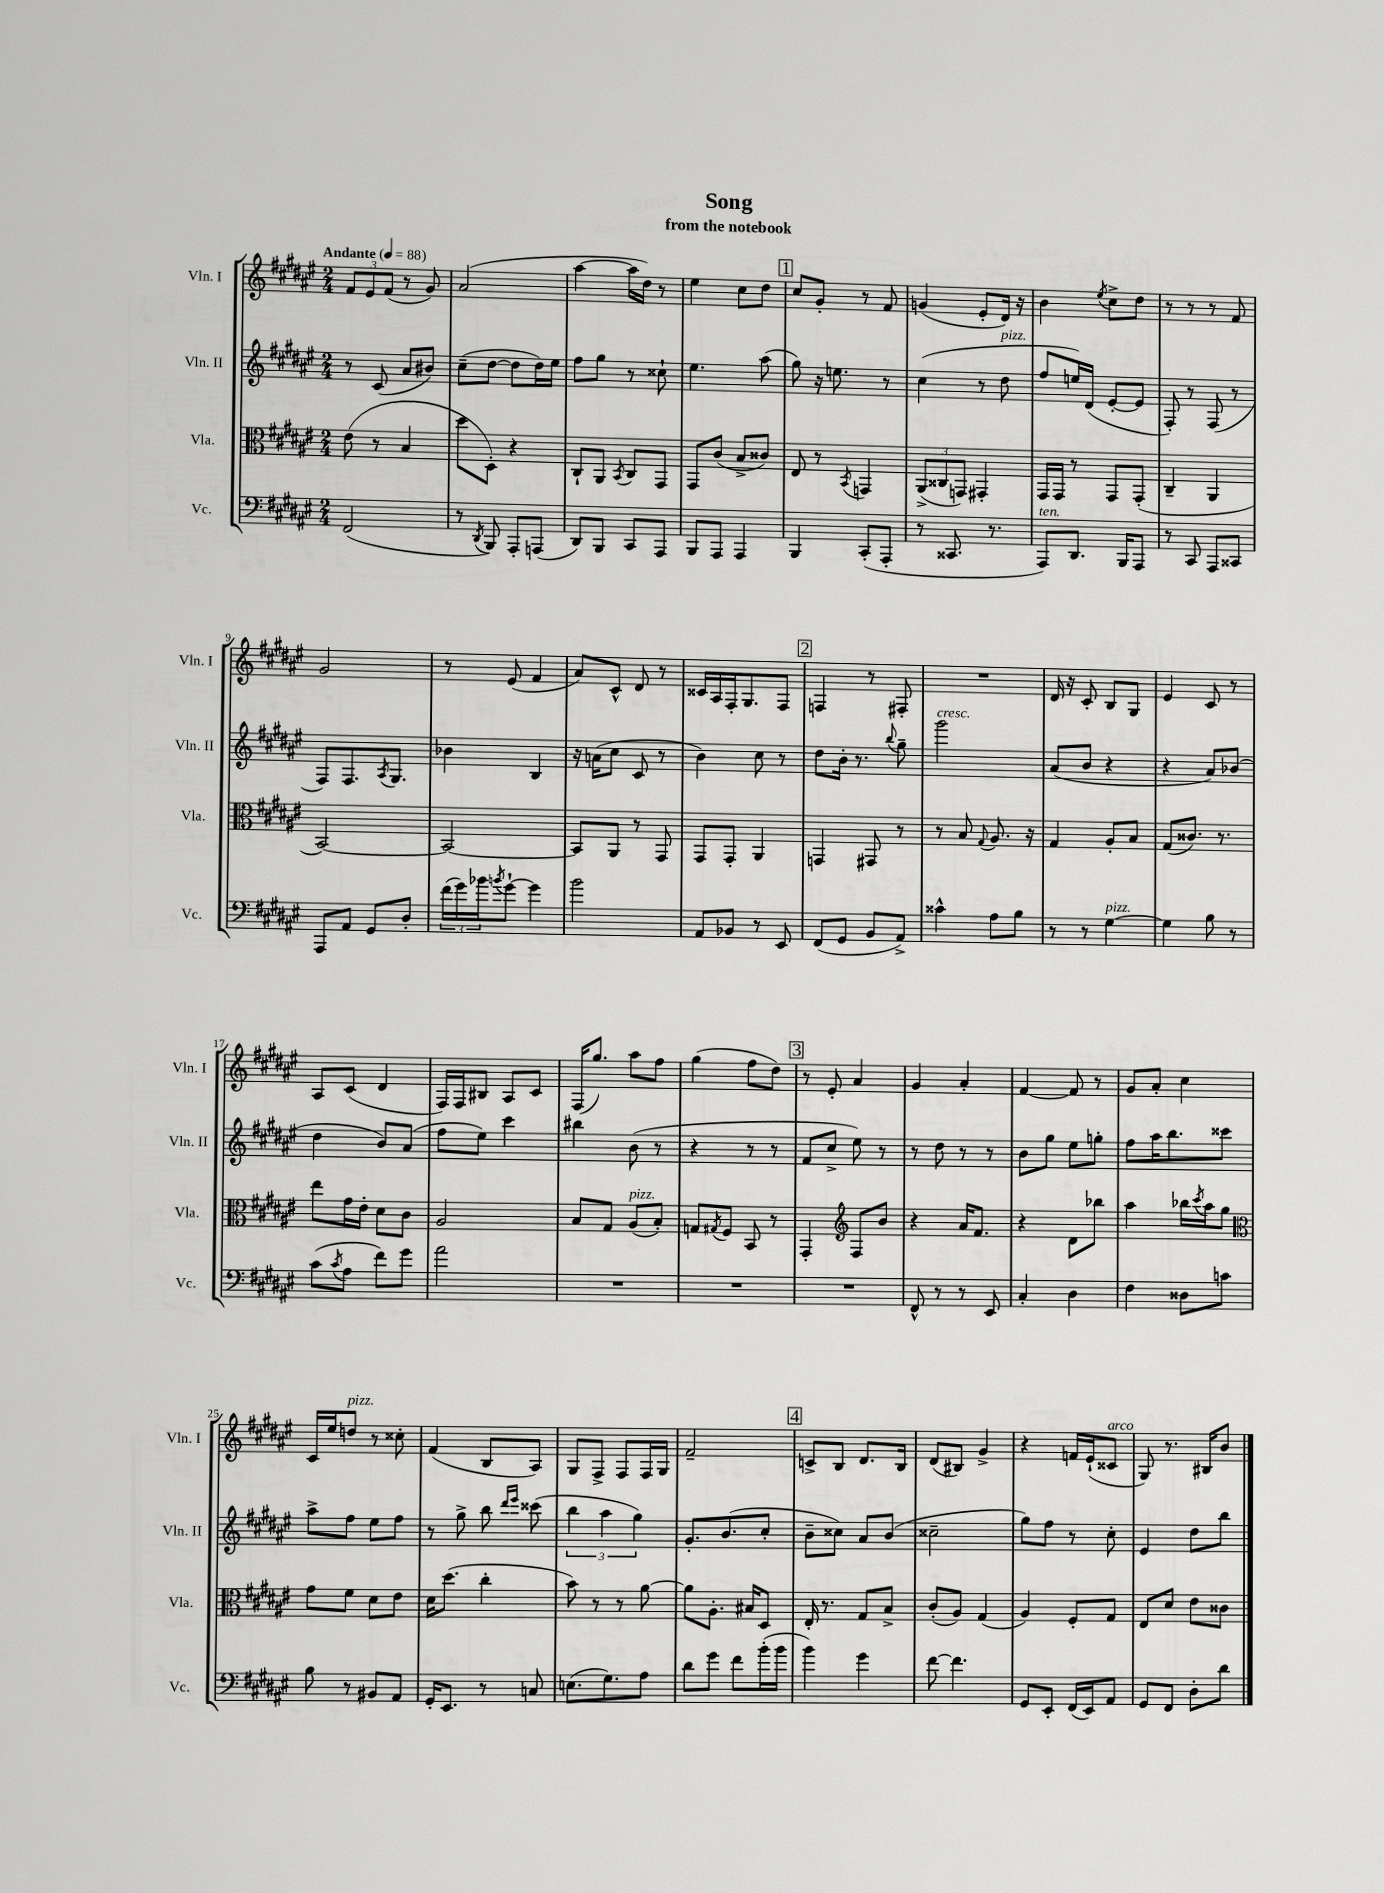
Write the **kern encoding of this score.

**kern	**kern	**kern	**kern
*part4	*part3	*part2	*part1
*staff4	*staff3	*staff2	*staff1
*I"Vc.	*I"Vla.	*I"Vln. II	*I"Vln. I
*I'Vc.	*I'Vla.	*I'Vln. II	*I'Vln. I
*clefF4	*clefC3	*clefG2	*clefG2
*k[f#c#g#d#a#e#]	*k[f#c#g#d#a#e#]	*k[f#c#g#d#a#e#]	*k[f#c#g#d#a#e#]
*M2/4	*M2/4	*M2/4	*M2/4
*MM88	*MM88	*MM88	*MM88
=1	=1	=1	=1
!	!	!	!LO:TX:a:B:t=Andante
(2FF#/	(8e#\	8r	12f#/L
.	.	.	12e#/
.	8r	(8c#/	.
.	.	.	(12f#/J
.	4B/	8a#/L	8r
.	.	8b#X/J)	8g#/)
=2	=2	=2	=2
8r	8dd#\L	(8cc#~\L	(2a#/
8qDD#/	.	.	.
8BBB/)	8D#'\J)	[8dd#\J	.
8AAA#'/L	4r	8dd#\L]	.
(8AAAn/J	.	16dd#\L)	.
.	.	16ee#\JJ	.
=3	=3	=3	=3
8DD#/L)	8C#`/L	8ff#\L	[4aa#\
8BBB/J	8AA#/J	8gg#\J	.
.	8qBB/	.	.
8CC#/L	8C#/L	8r	16aa#\LL]
.	.	.	16dd#\JJ)
8AAA#/J	8GG#/J	8cc##X`\	8r
=4	=4	=4	=4
8BBB/L	8GG#/L	4.ee#\	4ee#\
8AAA#/J	(8c#/J	.	.
4AAA#/	8B^/L	.	8cc#\L
.	8c##X/J)	(8aa#\	8dd#\J
!!LO:REH:place=s1:t=1
=5	=5	=5	=5
4BBB/	8E#/	8gg#\)	8cc#/L
.	8r	16r	8g#'/J
.	.	8.een\	.
.	8qBB/	.	.
(8CC#'/L	4GGn/	.	8r
8AAA#'/J	.	8r	8f#/
=6	=6	=6	=6
8r	(12AA#^/L	(4cc#\	(4gn/
.	12C##X/	.	.
8.CC##X/	.	.	.
.	12GGn/J)	.	.
.	4GG#X'/	8r	8e#'/L
8.r	.	.	.
!	!	!LO:TX:a:i:t=pizz.	!
.	.	8dd#\	16d#/Jk)
.	.	.	16r
=7	=7	=7	=7
!LO:TX:a:i:t=ten.	!	!	!
8AAA#/L)	16GG#/LL	8ff#/L	4b\
.	16GG#/JJ	.	.
8.DD#/J	8r	16een/L)	.
.	.	(16d#/JJ	.
.	.	.	8qee#/
.	8GG#/L	[8e#'/L	8cc#^\L
16BBB/KL	.	.	.
8AAA#/J	(8GG#'/J	8e#/J]	8dd#\J
=8	=8	=8	=8
8r	4C#~/	8F#'/)	8r
8CC#/	.	8r	8r
8AAA#/L	4AA#/	(8F#/	8r
8CC##X/J	.	8r	8f#/
!!LO:LB:g=z
=9	=9	=9	=9
8AAA#/L	[2BB/)	8F#/L)	2g#/
8AA#/J	.	8.F#/	.
8GG#/L	.	.	.
.	.	8qA#/	.
.	.	8.G#/J	.
8D#'/J	.	.	.
=10	=10	=10	=10
(24f#\LL	2BB/_	4b-X\	8r
24g#\)	.	.	.
24b-X\J	.	.	.
8qbn/	.	.	.
[8g#`\J	.	.	(8e#/
4g#\]	.	4B/	4f#/
=11	=11	=11	=11
2b\	8BB/L]	16r	8a#/L)
.	.	(16an\KL	.
.	8AA#/J	8cc#\J	8c#^^/J
.	8r	8c#/	8d#/
.	8GG#/	8r	8r
=12	=12	=12	=12
8AA#/L	8GG#/L	4b\)	16c##X/LL
.	.	.	16A#/
8BB-X/J	8GG#'/J	.	16F#'/J
.	.	.	8.G#/
8r	4AA#/	8cc#\	.
8EE#/	.	8r	8F#/J
!!LO:REH:place=s1:t=2
=13	=13	=13	=13
(8FF#/L	4GGn/	8dd#\L	4Fn/
8GG#/J	.	16b'\Jk	.
.	.	8.r	.
8BB/L	8GG#X/	.	8r
.	.	8qqbb/	.
8AA#^/J)	8r	8gg#~\	8F#X'/
=14	=14	=14	=14
!	!	!LO:TX:a:i:t=cresc.	!
4c##X^^\	8r	2ggg#\	2r
.	8B/	.	.
.	8qqG#/	.	.
8A#\L	8.A#/	.	.
8B\J	.	.	.
.	16r	.	.
=15	=15	=15	=15
8r	4G#/	(8a#/L	16d#/
.	.	.	16r
8r	.	8b/J	8c#'/
!LO:TX:a:i:t=pizz.	!	!	!
[4G#\	8A#'/L	4r	8B/L
.	8B/J	.	8G#/J
=16	=16	=16	=16
4G#\]	(8G#/L	4r	4e#/
.	8.c##X/J)	.	.
8B\	.	8a#/L)	8c#/
.	8.r	.	.
8r	.	(8b-X/J	8r
!!LO:LB:g=z
=17	=17	=17	=17
(8c#\L	8ee#\L	4dd#\	8A#/L
8qc#/	.	.	.
8A#\J	16g#\L	.	(8c#/J
.	16e#'\JJ	.	.
8f#\L)	8d#\L	8b/L)	4d#/
8g#\J	8c#\J	(8a#/J	.
=18	=18	=18	=18
2a#\	2A#/	8ff#\L	16F#/LL)
.	.	.	16F#/J
.	.	8ee#\J)	8B#X/J
.	.	4ccc#\	8A#/L
.	.	.	8c#/J
=19	=19	=19	=19
2r	8B/L	4bb#X\	(16F#/KL
.	.	.	8.gg#/J)
.	8G#/J	.	.
!	!LO:TX:a:i:t=pizz.	!	!
.	(8A#/L	(8b\	8aa#\L
.	8B'/J)	8r	8ff#\J
=20	=20	=20	=20
2r	8Gn/L	4r	(4gg#\
.	8qG#X/	.	.
.	8F#/J	.	.
.	8BB/	8r	8ff#\L
.	8r	8r	8dd#\J)
!!LO:REH:place=s1:t=3
=21	=21	=21	=21
2r	4GG#'/	8f#/L	8r
.	.	8cc#^/J	8e#'/
*	*clefG2	*	*
.	8F#/L	8ee#\)	4a#/
.	8b/J	8r	.
=22	=22	=22	=22
8FF#^^/	4r	8r	4g#/
8r	.	8dd#\	.
8r	16a#/KL	8r	4a#'/
.	8.f#/J	.	.
8EE#/	.	8r	.
=23	=23	=23	=23
4C#'/	4r	8b\L	[4f#/
.	.	8gg#\J	.
4D#\	8d#\L	8ee#\L	8f#/]
.	8bb-X\J	8ggn'\J	8r
=24	=24	=24	=24
4F#\	4aa#\	8ff#\L	8g#/L
.	.	16aa#\K	8a#'/J
.	.	8.bb\	.
8D##X\L	16bb-X\LL	.	4cc#\
.	8qccc#/	.	.
.	16aa#\J	.	.
8cn\J	8gg#\J	8ccc##X\J	.
!!LO:LB:g=z
=25	=25	=25	=25
*	*clefC3	*	*
8B\	8g#\L	8aa#^\L	16c#/LL
.	.	.	16ee#/J
!	!	!	!LO:TX:a:i:t=pizz.
8r	8f#\J	8ff#\J	8ddn/J
8BB#X/L	8d#\L	8ee#\L	8r
8AA#/J	8e#\J	8ff#\J	8cc##X'\
=26	=26	=26	=26
16GG#'/KL	16d#\KL	8r	(4f#/
8.EE#/J	(8.dd#\J	.	.
.	.	8gg#^\	.
8r	4cc#'\	8bb\	8B/L
.	.	16qqddd#/LL	.
.	.	16qqeee#/JJ	.
8Cn/	.	(8ccc##X\	8A#/J)
=27	=27	=27	=27
(8.En\L	8b\)	6bb\	8G#/L
.	8r	.	8F#^/J
.	.	6aa#\	.
8.G#\)	.	.	.
.	8r	.	8F#/L
.	.	6gg#\)	.
8A#\J	[8a#\	.	16F#/L
.	.	.	16G#/JJ
=28	=28	=28	=28
8d#\L	8a#\L]	8.g#'/L	2f#~/
8g#\J	8.A#'\J	.	.
.	.	(8.b/	.
8f#\L	.	.	.
.	16B#X/KL	.	.
(16b'\L	8D#/J	8cc#'/J	.
16b\JJ	.	.	.
!!LO:REH:place=s1:t=4
=29	=29	=29	=29
4b\)	16E#'/	8b~\L	8cn^/L
.	8.r	.	.
.	.	8cc##X\J)	8B/J
4g#\	8G#/L	8a#/L	8.d#/L
.	8B^/J	(8b/J	.
.	.	.	16B/Jk
=30	=30	=30	=30
[8f#\	(8c#'/L	2cc##X~\	(8d#/L
4.f#\]	8A#/J)	.	8B#X/J)
.	(4G#/	.	4g#^/
=31	=31	=31	=31
8GG#/L	4A#/)	8gg#\L)	4r
8EE#'/J	.	8ff#\J	.
(16FF#/LL	8F#'/L	8r	16fn/LL
16EE#/J)	.	.	(16e#`/J
!	!	!	!LO:TX:a:i:t=arco
8AA#/J	8G#/J	8cc#'\	8c##X/J
=32	=32	=32	=32
8GG#/L	8E#/L	4e#/	8G#/)
8FF#/J	8d#/J	.	8.r
8D#'\L	8e#\L	8dd#\L	.
.	.	.	16B#X/KL
8d#\J	8c##X\J	8bb\J	8b/J
==	==	==	==
*-	*-	*-	*-
